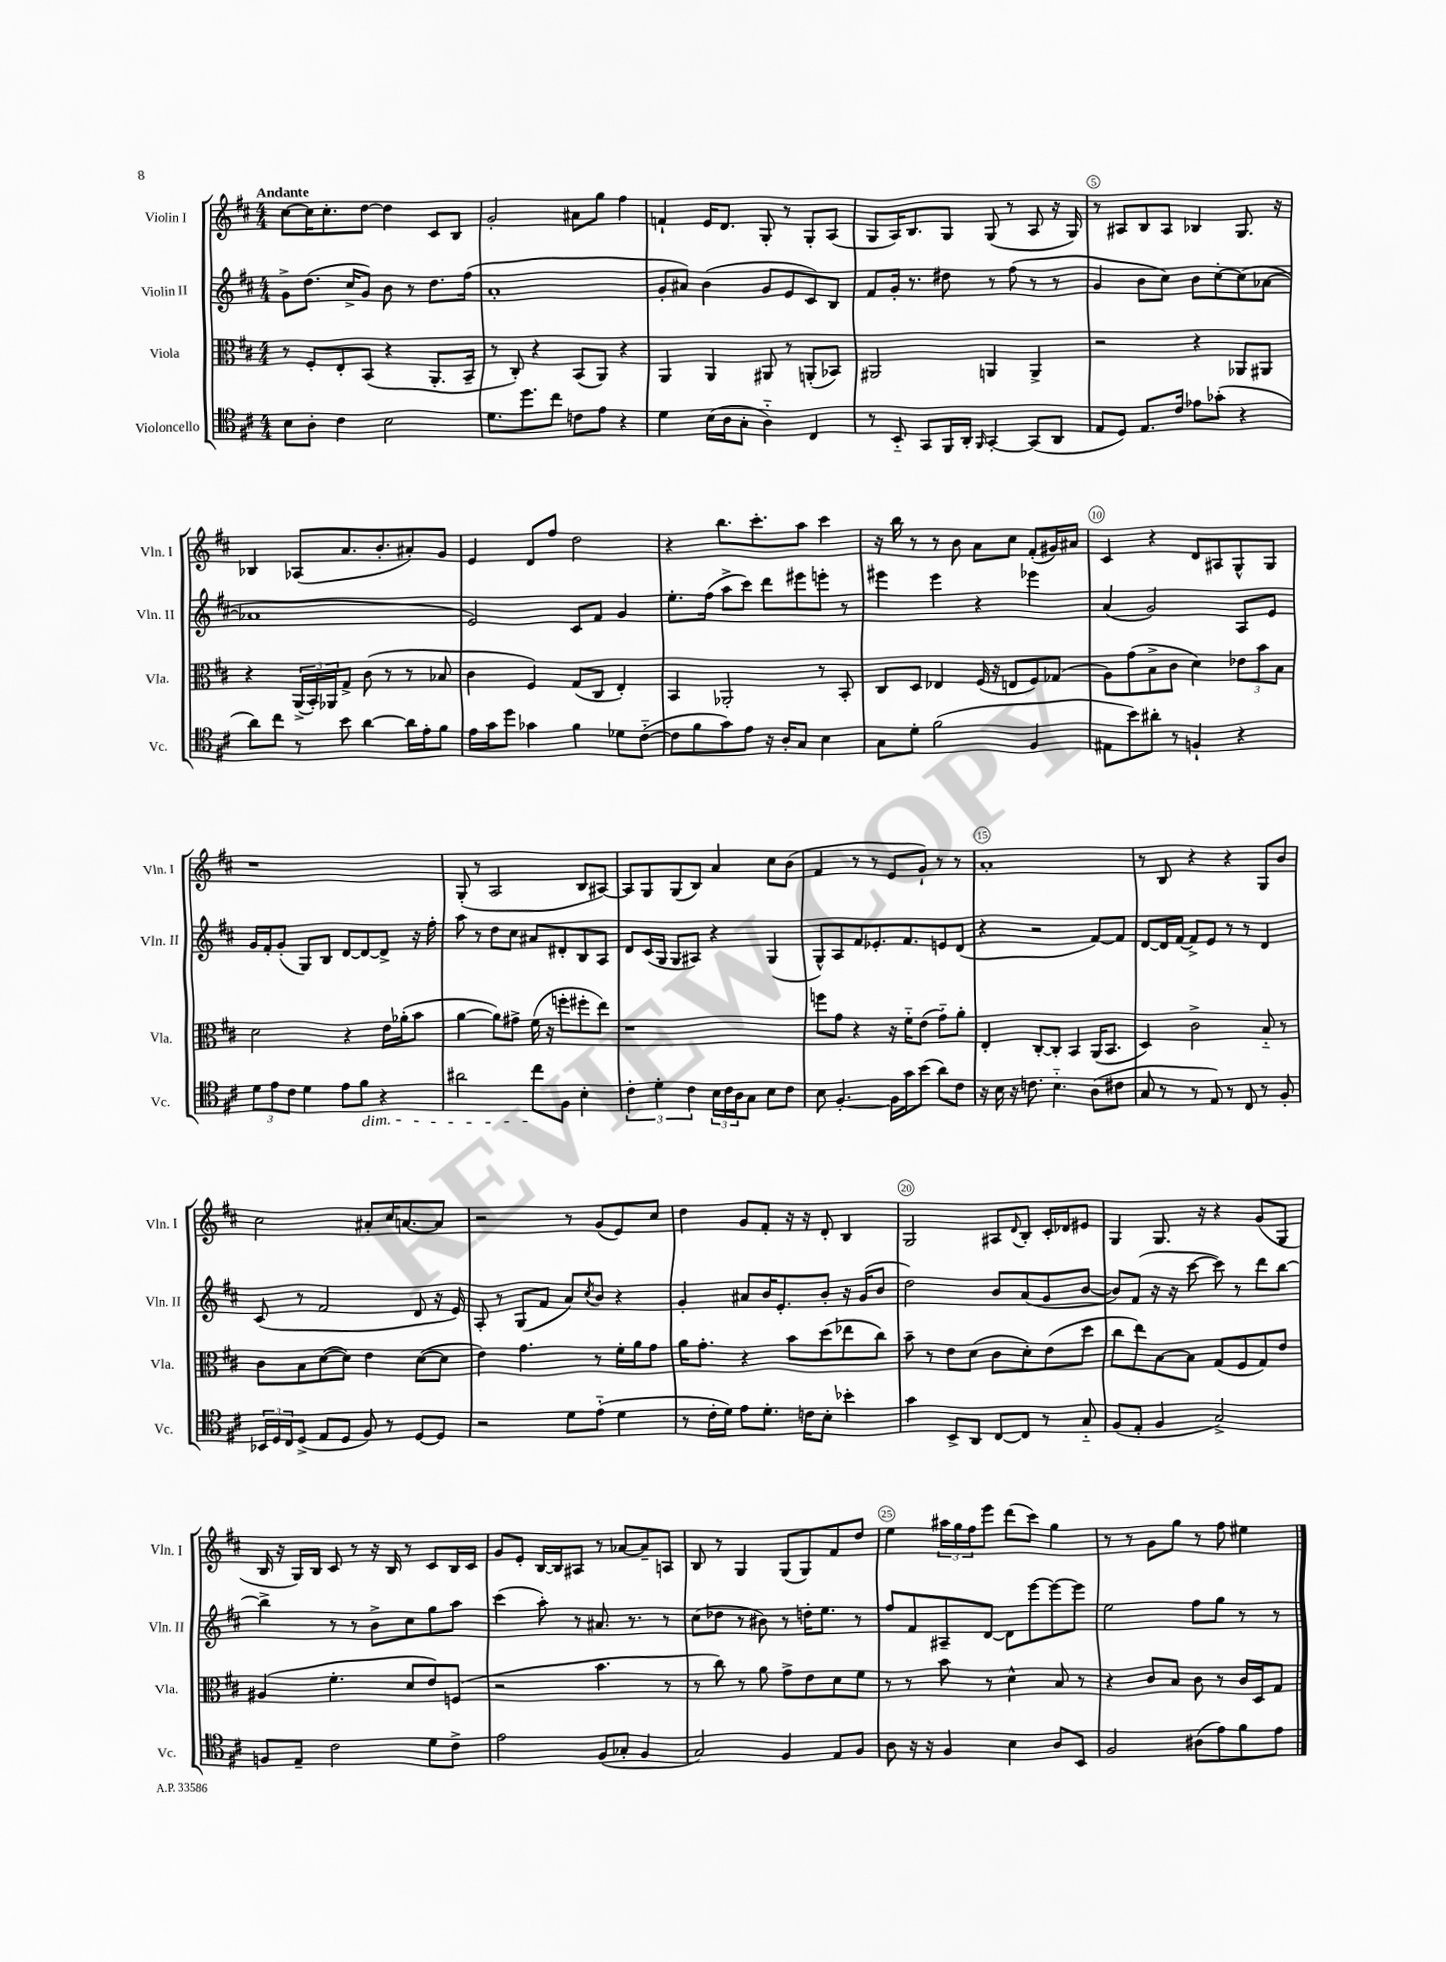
<<
\new StaffGroup <<
\new Staff = "s0" \with { instrumentName = "Violin I" shortInstrumentName = "Vln. I" } {
    \clef treble \key d \major \numericTimeSignature \time 4/4 \tempo "Andante"
    cis''8~ cis''16 cis''8.-. d''8~ d''4 cis'8 b8 |
    g'2-. ais'8 g''8 fis''4 |
    f'4-! e'16 d'8. g8-. r8 g8-. a8( |
    g8 a16) b8. g8 g8( r8 a8 r16 g16) |
    r8 ais8 b8 ais8 bes4 g8. r16 |
    bes4 aes8( a'8. b'8.-. ais'8-.) g'8 |
    e'4 d'8 fis''8 d''2 |
    r4 b''8. cis'''8.-. a''8 cis'''4 |
    r16 b''16 r8 r8 b'8 a'8 cis''8 fis'8-.( gis'16) ais'16 |
    cis'4 r4 d'8 ais8 g8-^ g8 |
    r1 |
    g8-.( r8 a2 b8 ais8~) |
    ais8 g8 g8( b8) a'4 cis''8 b'8( |
    fis'4 r8 r8 e'8 g'8-!) r8 r8 |
    a'1-. |
    r8 b8 r4 r4 g8 b'8 |
    cis''2 ais'8-. cis''16 a'8.~ a'8 |
    r2 r8 g'8( e'8) cis''8 |
    d''4 g'8 fis'8-. r16 r16 d'8-. b4 |
    g2 ais8 \appoggiatura { d'8 } b8-. cis'16-. des'16 eis'8 |
    g4 g8. r16 r4 g'8( g8 |
    b16 r16 g16) b16 cis'8 r8 r16 b16 r8 cis'8 b16 cis'16 |
    g'8 e'8-. b16~ b16 ais8 r8 aes'8~ aes'8-- a8 |
    b8 r8 g4 g8( g8) fis'8 d''8 |
    e''4 \tuplet 3/2 { ais''16 g''16 fis''16 } e'''8 d'''8( cis'''8) g''4 |
    r8 r8 g'8 g''8 r8 fis''8 eis''4 \bar "|." |
}
\new Staff = "s1" \with { instrumentName = "Violin II" shortInstrumentName = "Vln. II" } {
    \clef treble \key d \major \numericTimeSignature \time 4/4
    g'8-> d''8.( cis''16-> g'8) b'8 r8 d''8. fis''16( |
    a'1-. |
    g'8-. ais'8) b'4( g'8 e'8 cis'8) b8 |
    fis'8 g'16-. r8. dis''8 r8 fis''8( r8 r8 |
    g'4 b'8 cis''8) b'8 cis''8~-. cis''8( aes'8~ |
    aes'1 |
    e'2) cis'8 fis'8 g'4 |
    e''8.-. fis''16( a''8-> cis'''8) d'''8 eis'''8 e'''8-. r8 |
    eis'''4 eis'''4 r4 ees'''4 |
    a'4( g'2) a8 e'8 |
    g'16 fis'16-. g'8-.( g8) b8 d'8~ d'8~ d'8-> r16 fis''16-. |
    a''8 r8 d''8 cis''8 ais'8 dis'8-. b8 a8 |
    d'8 cis'16( g16 g8 ais8) r4 g4( |
    g8-^) a8 fis'8 ees'8.-. fis'8. e'8 d'8( |
    r4 r2 fis'8~) fis'8 |
    d'8~ d'16 fis'16~ fis'8-> e'8 r8 r8 d'4 |
    cis'8( r8 fis'2 d'8 r16 e'16) |
    a8-. r8 g8( fis'8 a'8) \acciaccatura { cis''8 } b'8 r4 |
    g'4-. ais'8 b'16 e'8.-. b'8-. r16 g'16( b'8 |
    d''2) b'8 a'8( g'8 b'8~ |
    b'8) fis'8( r16 r16 cis'''8~ cis'''8) r8 d'''8 b''8~ |
    b''4-> r8 r8 b'8-> cis''8 g''8 a''8 |
    cis'''4( a''8-.) r8 ais'8. r8. r8 |
    cis''8( des''8 r8 bis'8) r8 d''16-. e''8. r8 |
    fis''8 fis'8 ais8-- d'8~ d'8 e'''8~ e'''8~ e'''8 |
    e''2 fis''8 g''8 r8 r8 \bar "|." |
}
\new Staff = "s2" \with { instrumentName = "Viola" shortInstrumentName = "Vla." } {
    \clef alto \key d \major \numericTimeSignature \time 4/4
    r8 fis8-. e8-. b,8( r4 a,8.-. b,16-- |
    r8 cis8-.) r4 b,8( a,8) r4 |
    a,4 a,4 ais,8 r8 a,8-.( bes,8) |
    ais,2 a,4 a,4-> |
    r2 r4 aes,8 ais,8 |
    r4 \tuplet 3/2 { a,16->( b,16-.) aes,16 } g8-> cis'8( r8 r8 bes8 |
    cis'4 fis4) g8( cis8 e4-.) |
    b,4 aes,2-. r8 b,8-. |
    cis8 d8 ees4 fis16( r16 e8 fis8) ges8( |
    a8) g'8( b8-> cis'8 d'4) \tuplet 3/2 { ees'8 b'8 b8 } |
    d'2 r4 e'16 aes'16-.( b'8 |
    a'4~ a'8) gis'8-> fis'16( r16 f''8-. fis''8-. e''8) |
    r1 |
    f''8 g'8 r4 r16 fis'16-_ e'8( g'8-_) a'8-. |
    e4-. cis8~-. cis8-. b,4 a,16( b,8. |
    d4) cis'2-> b8-_ r8 |
    cis'8 b8 d'8~( d'8) e'4 d'8~( d'8 |
    e'4) g'4. r8 fis'16-. a'16 g'8 |
    a'16 g'8.-. r4 b'8 d''8( ees''8 cis''8) |
    b'8-- r8 e'8 d'8( cis'8 d'8-.) e'8( d''8 |
    cis''8 e''8) b8~ b8 g8( fis8 g8) e'8 |
    ais4( fis'4.-. d'8 e'8) f8( |
    r2 b'4. r8 |
    r8 cis''8) r8 a'8 g'8-> e'8 d'8 fis'8 |
    r8 r8 b'8 r8 d'4-^ b8 r8 |
    r4 cis'8 b8 cis'8 r8 cis'16 d16 g8 \bar "|." |
}
\new Staff = "s3" \with { instrumentName = "Violoncello" shortInstrumentName = "Vc." } {
    \clef tenor \key d \major \numericTimeSignature \time 4/4
    b8 a8-. cis'4 b2 |
    d'8. d''8. cis''8 c'8 e'8 r4 |
    d'4 b16( a16 g8-. a4-_) cis4 |
    r8 b,8-_ g,8 fis,16 a,16-. \grace { fis,16 } g,4~-. g,8( a,8 |
    e8 d8) e8. cis'16 ees'8 ges'8-.( r4 |
    a'8) cis''8 r8 b'8 a'4~ a'16 e'16-. fis'8 |
    e'16 g'16 d''8 ges'4 fis'4 des'8 cis'8~-_( |
    cis'8 fis'8 g'8) e'8 r16 a16-. g8 b4 |
    g8 d'8-. fis'2( fis4 |
    eis8 b'8) ais'8-. r8 f4-! r4 |
    \tuplet 3/2 { d'8 e'8 cis'8 } d'4 e'8 fis'8\dim r4 |
    ais'2 cis''8\! fis8 b4-. |
    \tuplet 3/2 { cis'4-. d'4-. cis'4 } \tuplet 3/2 { b16 cis'16 a16 } g8 b8 cis'8 |
    b8 fis4.~-. fis16 g'16 b'8( a'8) cis'8 |
    r16 b16 r16 c'8. b4.-_ a8( cis'8 |
    g8 r8 r8 e8) r8 cis8 r8 fis8-. |
    \tuplet 3/2 { bes,16 d16 cis16 } d8->( e8 d8 fis8) r8 d8~ d8 |
    r2 d'8 e'8-_( d'4 |
    r8 cis'16-. d'16) e'8 d'8.-. c'16 b8-. bes'4-. |
    g'4 b,8-> a,8 cis8~ cis8 r8 g8-_ |
    fis8( e8-. fis4 g2->) |
    f8 e8-- cis'2 d'8 cis'8-> |
    e'2 fis8( ges8-. fis4 |
    g2) fis4 e8 fis8 |
    a8 r16 r16 fis4 b4 a8 b,8 |
    fis2 ais8( e'8) fis'8 e'8 \bar "|." |
}
>>
>>
\layout { \context { \Score \override BarNumber.break-visibility = ##(#f #t #t) barNumberVisibility = #(every-nth-bar-number-visible 5) \override BarNumber.stencil = #(make-stencil-circler 0.1 0.3 ly:text-interface::print) } }
